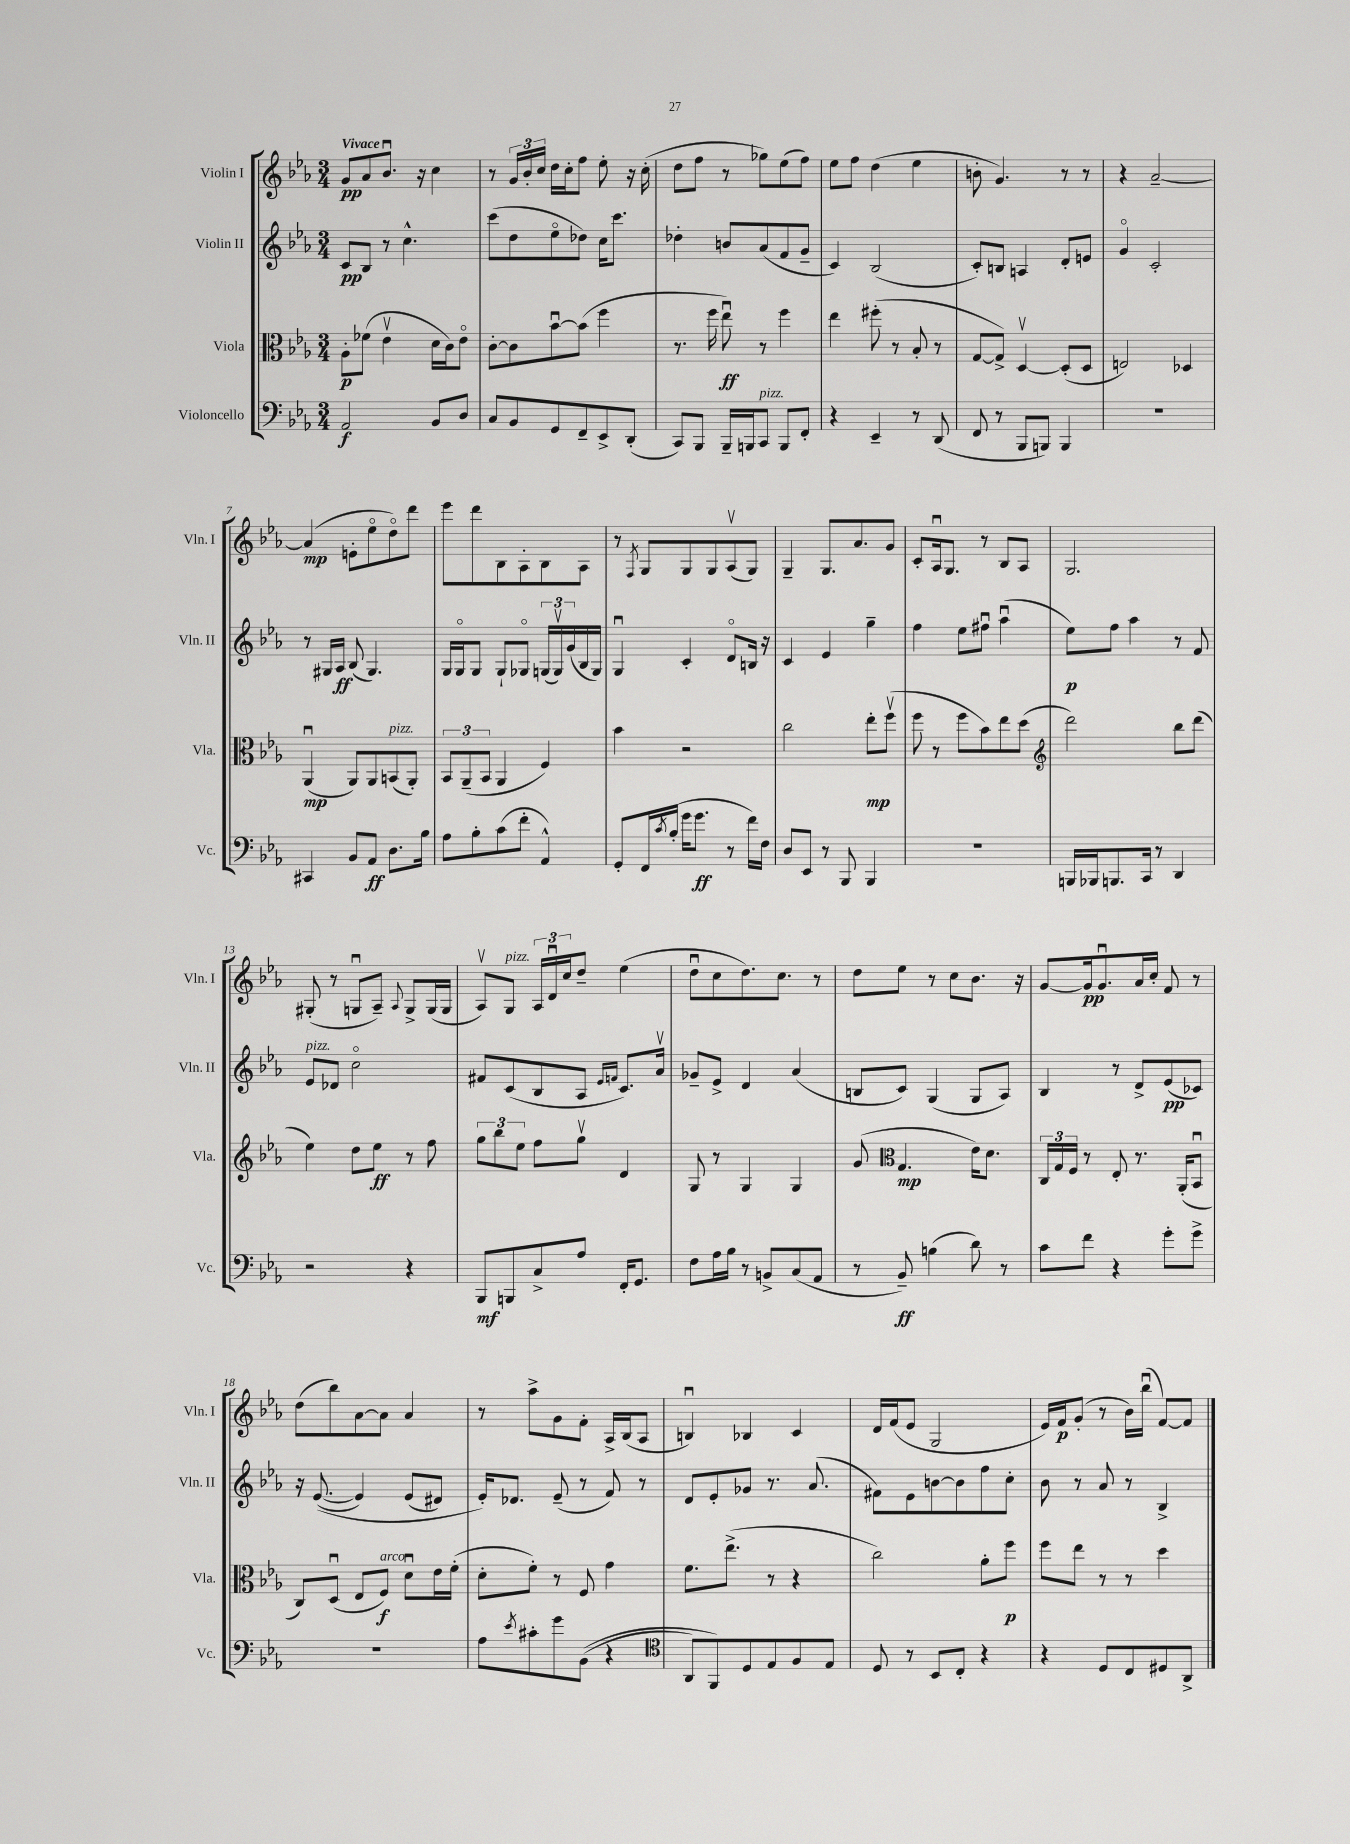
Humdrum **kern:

**kern	**dynam	**kern	**dynam	**kern	**dynam	**kern	**dynam
*part4	*part4	*part3	*part3	*part2	*part2	*part1	*part1
*staff4	*staff4	*staff3	*staff3	*staff2	*staff2	*staff1	*staff1
*I"Violoncello	*	*I"Viola	*	*I"Violin II	*	*I"Violin I	*
*I'Vc.	*	*I'Vla.	*	*I'Vln. II	*	*I'Vln. I	*
*clefF4	*	*clefC3	*	*clefG2	*	*clefG2	*
*k[b-e-a-]	*	*k[b-e-a-]	*	*k[b-e-a-]	*	*k[b-e-a-]	*
*M3/4	*	*M3/4	*	*M3/4	*	*M3/4	*
=1	=1	=1	=1	=1	=1	=1	=1
!	!	!	!	!	!	!LO:TX:a:B:t=Vivace	!
2AA-/	f	8A-'\L	p	8c/L	pp	8g/L	pp
.	.	(8f-X\J	.	8B-/J	.	8a-/	.
.	.	4e-v\	.	8r	.	8.b-u/J	.
.	.	.	.	4.cc^^\	.	.	.
.	.	.	.	.	.	16r	.
8BB-/L	.	16d\LL	.	.	.	4cc\	.
.	.	16c\J)	.	.	.	.	.
8D/J	.	8e-\J	.	.	.	.	.
=2	=2	=2	=2	=2	=2	=2	=2
8C/L	.	[8c'\L	.	(8ccc\L	.	8r	.
8BB-/	.	8c\]	.	8dd\	.	24g/LL	.
.	.	.	.	.	.	24b-'/	.
.	.	.	.	.	.	24cc/JJ	.
8GG/	.	[8b-u\	.	8ee-\	.	16dd\LL	.
.	.	.	.	.	.	16cc'\J	.
8FF~/	.	(8b-\J]	.	8dd-X\J)	.	8ff\J	.
8EE-^/	.	4ff\	.	16cc\KL	.	8ee-'\	.
.	.	.	.	8.ccc\J	.	.	.
(8DD'/J	.	.	.	.	.	16r	.
.	.	.	.	.	.	(16cc'\	.
=3	=3	=3	=3	=3	=3	=3	=3
8CC/L)	.	8.r	.	4dd-X'\	.	8dd\L	.
8BBB-/J	.	.	.	.	.	8ff\J	.
.	.	16ff\	.	.	.	.	.
16BBB-~/LL	.	8ee-u\)	ff	8bn/L	.	8r	.
16BBBn/J	.	.	.	.	.	.	.
!LO:TX:a:i:t=pizz.	!	!	!	!	!	!	!
8CC/J	.	8r	.	(8a-/	.	8gg-X\L)	.
8BBB/L	.	4ff\	.	8f/	.	(8ee-\	.
8FF'/J	.	.	.	8g~/J	.	8ff\J)	.
=4	=4	=4	=4	=4	=4	=4	=4
4r	.	4ee-\	.	4c/)	.	8ee-\L	.
.	.	.	.	.	.	8ff\J	.
4EE-~/	.	(8ff#X'\	.	(2B-/	.	(4dd\	.
.	.	8r	.	.	.	.	.
8r	.	8B-'/	.	.	.	4ee-\	.
(8DD/	.	8r	.	.	.	.	.
=5	=5	=5	=5	=5	=5	=5	=5
8FF/	.	[8G/L	.	8c'/L)	.	8bn'\	.
8r	.	8G^/J])	.	8Bn/J	.	4.g/)	.
8BBB-/L	.	[4Dv/	.	4An/	.	.	.
8BBBn/J)	.	.	.	.	.	.	.
4BBB/	.	(8D'/L]	.	8d'/L	.	8r	.
.	.	8D/J	.	8en/J	.	8r	.
=6	=6	=6	=6	=6	=6	=6	=6
2.r	.	2En/)	.	4g/	.	4r	.
.	.	.	.	2c'/	.	[2a-~/	.
.	.	4D-X/	.	.	.	.	.
!!LO:LB:g=z
=7	=7	=7	=7	=7	=7	=7	=7
4CC#X/	.	(4AA-u/	mp	8r	.	(4a-/]	mp
.	.	.	.	16G#X/LL	.	.	.
.	.	.	.	16A-/JJ	ff	.	.
8BB-/L	.	8AA-/L)	.	(8B-/	.	8en'\L	.
8AA-/J	ff	8AA-/	.	4.G#/)	.	8ee-\	.
!	!	!LO:TX:a:i:t=pizz.	!	!	!	!	!
8.D\L	.	(8BBn/	.	.	.	8dd\)	.
.	.	8AA-'/J)	.	.	.	8ddd\J	.
16B-\Jk	.	.	.	.	.	.	.
=8	=8	=8	=8	=8	=8	=8	=8
8A-\L	.	12BB-/L	.	16G/LL	.	8eee-\L	.
.	.	.	.	16G/J	.	.	.
.	.	(12AA-~/	.	.	.	.	.
8B-'\	.	.	.	8G/J	.	8ddd\	.
.	.	12BB-/J	.	.	.	.	.
(8c\	.	4AA-/	.	8G`/L	.	8B-\	.
8f'\J	.	.	.	8G-X/J	.	8A-'\	.
4AA-^^/)	.	4F/)	.	(24Gn/LL	.	8B-\	.
.	.	.	.	24Gv/)	.	.	.
.	.	.	.	(24g/	.	.	.
.	.	.	.	16B-/	.	8A-\J	.
.	.	.	.	16G/JJ)	.	.	.
=9	=9	=9	=9	=9	=9	=9	=9
8GG'/L	.	4b-\	.	4Gu/	.	8r	.
.	.	.	.	.	.	8qF/	.
16FF/L	.	.	.	.	.	8G/L	.
8qc/	.	.	.	.	.	.	.
(16B-'/JJ	.	.	.	.	.	.	.
16g\KL	.	2r	.	4c'/	.	8G/	.
8.g\J	ff	.	.	.	.	.	.
.	.	.	.	.	.	8G/	.
8r	.	.	.	8d/L	.	(8A-v/	.
16f\LL)	.	.	.	16Bn/Jk	.	8G/J)	.
16F\JJ	.	.	.	16r	.	.	.
=10	=10	=10	=10	=10	=10	=10	=10
8D/L	.	2cc\	.	4c/	.	4G~/	.
8EE-/J	.	.	.	.	.	.	.
8r	.	.	.	4e-/	.	8.G/L	.
8BBB-/	.	.	.	.	.	.	.
.	.	.	.	.	.	8.a-/	.
4BBB-/	.	8ee-'\L	mp	4gg~\	.	.	.
.	.	(8ffv\J	.	.	.	8g/J	.
=11	=11	=11	=11	=11	=11	=11	=11
2.r	.	8ff\	.	4ff\	.	8c'/L	.
.	.	8r	.	.	.	16A-u/k	.
.	.	.	.	.	.	8.G/J	.
.	.	8ff\L	.	8ee-\L	.	.	.
.	.	8b-\)	.	8ff#Xu\J	.	8r	.
.	.	8ee-\	.	(4aa-u\	.	8B-/L	.
.	.	(8dd\J	.	.	.	8A-/J	.
=12	=12	=12	=12	=12	=12	=12	=12
*	*	*clefG2	*	*	*	*	*
16BBBn/LL	.	2ddd\)	.	8ee-\L)	p	2.G/	.
16BBB-X/J	.	.	.	.	.	.	.
8.BBBn/	.	.	.	8ff\J	.	.	.
.	.	.	.	4aa-\	.	.	.
16CC/Jk	.	.	.	.	.	.	.
8r	.	.	.	.	.	.	.
4DD/	.	8bb-\L	.	8r	.	.	.
.	.	(8ddd\J	.	8f/	.	.	.
!!LO:LB:g=z
=13	=13	=13	=13	=13	=13	=13	=13
!	!	!	!	!LO:TX:a:i:t=pizz.	!	!	!
2r	.	4ee-\)	.	8e-/L	.	(8G#X'/	.
.	.	.	.	8d-X/J	.	8r	.
.	.	8dd\L	.	2cc\	.	8Gnu/L	.
.	.	8ee-\J	ff	.	.	8A-~/J)	.
.	.	.	.	.	.	8qqA-/	.
4r	.	8r	.	.	.	8G^/L	.
.	.	8ff\	.	.	.	(16G/L	.
.	.	.	.	.	.	16G/JJ	.
=14	=14	=14	=14	=14	=14	=14	=14
8BBB-/L	mf	12gg\L	.	8f#X/L	.	8A-v/L)	.
.	.	12bb-\	.	.	.	.	.
!	!	!	!	!	!	!LO:TX:a:i:t=pizz.	!
8BBBn/	.	.	.	(8c/	.	8G/J	.
.	.	12ee-\J	.	.	.	.	.
8C^/	.	8ff\L	.	8B-/	.	24A-/LL	.
.	.	.	.	.	.	24du/	.
.	.	.	.	.	.	24cc/J	.
8A-/J	.	8ggv\J	.	8A-/J	.	8dd~/J	.
.	.	.	.	16qqe-/LL	.	.	.
.	.	.	.	16qqfn/JJ	.	.	.
16FF'/KL	.	4d/	.	8.c/L)	.	(4ee-\	.
8.GG/J	.	.	.	.	.	.	.
.	.	.	.	16a-v/Jk	.	.	.
=15	=15	=15	=15	=15	=15	=15	=15
8F\L	.	8G/	.	8g-X~/L	.	8ddu\L	.
16A-\L	.	8r	.	8e-^/J	.	8cc\	.
16B-\JJ	.	.	.	.	.	.	.
8r	.	4G/	.	4d/	.	8.dd\)	.
8BBn^/L	.	.	.	.	.	.	.
.	.	.	.	.	.	8.cc\J	.
(8C/	.	4G/	.	(4a-/	.	.	.
8AA-/J	.	.	.	.	.	8r	.
=16	=16	=16	=16	=16	=16	=16	=16
8r	.	(8g/	.	8Bn/L	.	8dd\L	.
*	*	*clefC3	*	*	*	*	*
8BB-~/)	ff	4.G/	mp	8c/J)	.	8ee-\J	.
(4Bn\	.	.	.	(4G/	.	8r	.
.	.	.	.	.	.	8cc\L	.
8d\)	.	16e-\KL)	.	8G/L	.	8.b-\J	.
.	.	8.d\J	.	.	.	.	.
8r	.	.	.	8A-/J)	.	.	.
.	.	.	.	.	.	16r	.
=17	=17	=17	=17	=17	=17	=17	=17
8c\L	.	24C/LL	.	4B-/	.	[8g/L	.
.	.	24G/	.	.	.	.	.
.	.	24F/JJ	.	.	.	.	.
8f\J	.	8r	.	.	.	16g/k]	pp
.	.	.	.	.	.	8.gu/	.
4r	.	8E-'/	.	8r	.	.	.
.	.	8.r	.	8d^/L	.	16a-/L	.
.	.	.	.	.	.	16cc'/JJ	.
8g'\L	.	.	.	(8e-/	pp	8f/	.
.	.	(16AA-'/KL	.	.	.	.	.
8g^\J	.	8BB-u/J	.	8c-X/J)	.	8r	.
!!LO:LB:g=z
=18	=18	=18	=18	=18	=18	=18	=18
2.r	.	8C/L)	.	16r	.	(8dd\L	.
.	.	.	.	(([8.e-/	.	.	.
.	.	(8Du/J	.	.	.	8bb-\)	.
.	.	8E-/L	.	4e-/])	.	[8a-\	.
!	!	!LO:TX:a:i:t=arco	!	!	!	!	!
.	.	8F/J)	f	.	.	8a-\J]	.
.	.	8du\L	.	(8e-/L	.	4a-/	.
.	.	16e-\L	.	8d#X/J)	.	.	.
.	.	(16f'\JJ	.	.	.	.	.
=19	=19	=19	=19	=19	=19	=19	=19
8A-\L	.	8d'\L	.	16e-'/KL)	.	8r	.
.	.	.	.	8.d-X/J	.	.	.
8qe-/	.	.	.	.	.	.	.
8c#X'\	.	8f'\J)	.	.	.	8aa-^\L	.
8g\	.	8r	.	(8e-~/	.	8g\	.
((8BB-\J	.	8F/	.	8r	.	8f'\J	.
4r	.	4g\	.	8f/)	.	16A-^/LL	.
.	.	.	.	.	.	(16B-/J	.
.	.	.	.	8r	.	8A-/J	.
=20	=20	=20	=20	=20	=20	=20	=20
*clefC4	*	*	*	*	*	*	*
8AA-/L)	.	8.f\L	.	8d/L	.	4Bnu/)	.
8FF/)	.	.	.	8e-'/	.	.	.
.	.	(8.ee-^\J	.	.	.	.	.
8D/	.	.	.	8g-X/J	.	4B-X/	.
8E-/	.	8r	.	8.r	.	.	.
8F/	.	4r	.	.	.	4c/	.
.	.	.	.	(8.a-/	.	.	.
8E-/J	.	.	.	.	.	.	.
=21	=21	=21	=21	=21	=21	=21	=21
8D/	.	2cc\)	.	8f#X\L)	.	16d/LL	.
.	.	.	.	.	.	(16f/J	.
8r	.	.	.	8e-\	.	8e-/J	.
8BB-/L	.	.	.	[8bn\	.	2G/	.
8C'/J	.	.	.	8b\]	.	.	.
4r	.	8a-'\L	.	8ff\	.	.	.
.	.	8ff\J	p	8cc'\J	.	.	.
=22	=22	=22	=22	=22	=22	=22	=22
4r	.	8ff\L	.	8b-\	.	16e-/LL)	.
.	.	.	.	.	.	16f/J	p
.	.	8ee-\J	.	8r	.	(8g'/J	.
8D/L	.	8r	.	8a-/	.	8r	.
8C/	.	8r	.	8r	.	16b-\LL)	.
.	.	.	.	.	.	(16bb-u\JJ	.
8D#X/	.	4dd\	.	4B-^/	.	[8f/L)	.
8AA-^/J	.	.	.	.	.	8f/J]	.
==	==	==	==	==	==	==	==
*-	*-	*-	*-	*-	*-	*-	*-
